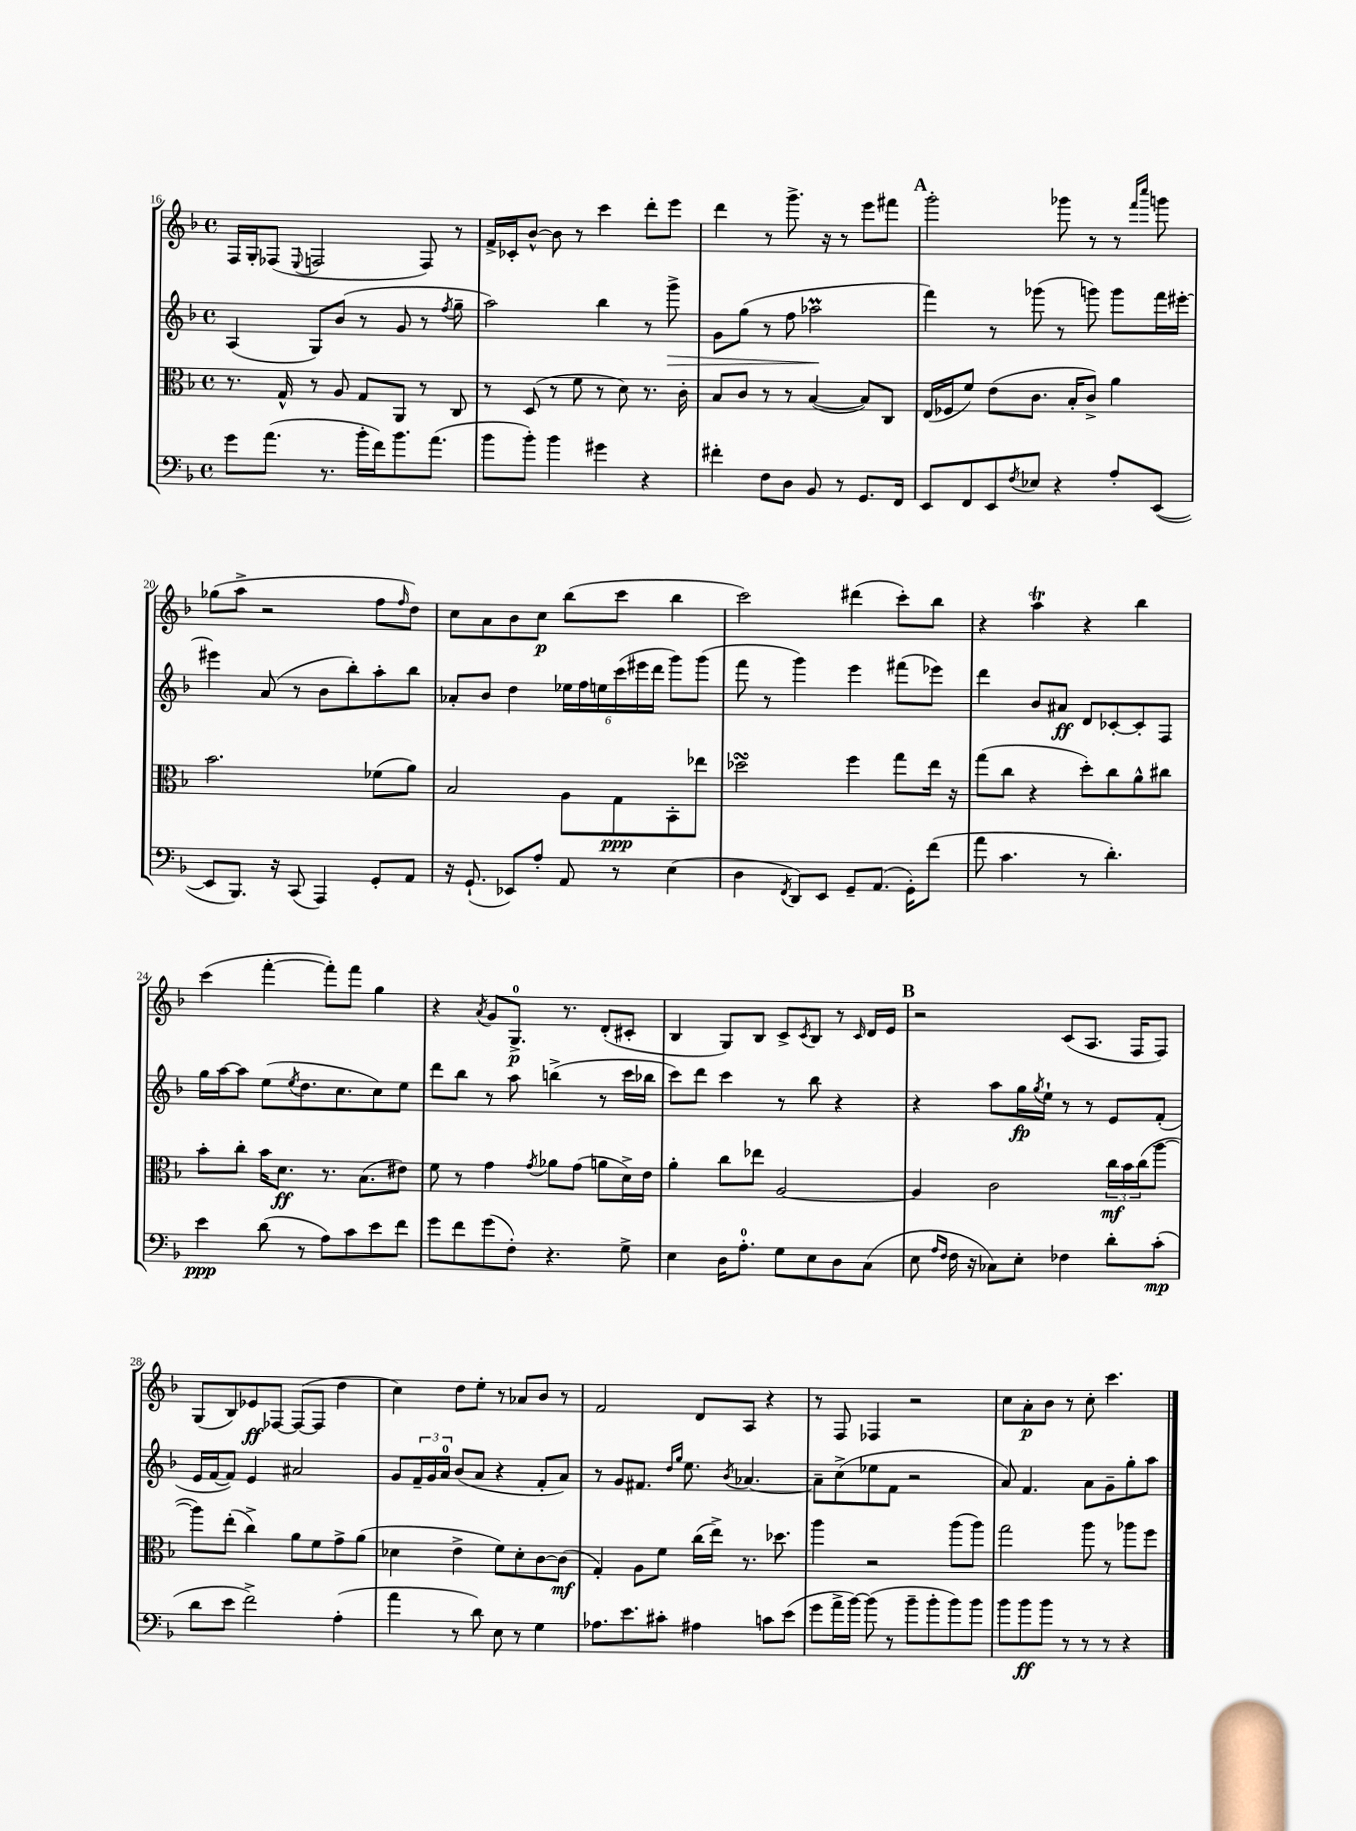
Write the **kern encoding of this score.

**kern	**dynam	**kern	**dynam	**kern	**dynam	**kern	**dynam
*part4	*part4	*part3	*part3	*part2	*part2	*part1	*part1
*staff4	*staff4	*staff3	*staff3	*staff2	*staff2	*staff1	*staff1
*clefF4	*	*clefC3	*	*clefG2	*	*clefG2	*
*k[b-]	*	*k[b-]	*	*k[b-]	*	*k[b-]	*
*M4/4	*	*M4/4	*	*M4/4	*	*M4/4	*
*met(c)	*	*met(c)	*	*met(c)	*	*met(c)	*
=16	=16	=16	=16	=16	=16	=16	=16
8g\L	.	8.r	.	(4A/	.	16F/LL	.
.	.	.	.	.	.	16G'/J	.
(8.a\J	.	.	.	.	.	(8F-X/J	.
.	.	16G^^/	.	.	.	.	.
.	.	.	.	.	.	8qqE/	.
.	.	8r	.	8G/L)	.	2Fn/	.
8.r	.	.	.	.	.	.	.
.	.	8A/	.	(8b-/J	.	.	.
16b-'\LL	.	8G/L	.	8r	.	.	.
16f\J)	.	.	.	.	.	.	.
8.b-\	.	8AA/J	.	8g/	.	.	.
.	.	8r	.	8r	.	8F/)	.
(8.a\J	.	.	.	.	.	.	.
.	.	.	.	8qff/	.	.	.
.	.	8C/	.	8gg~\	.	8r	.
=17	=17	=17	=17	=17	=17	=17	=17
8b-\L	.	8r	.	2aa\)	.	16f^/LL	.
.	.	.	.	.	.	16c-X'/J	.
8b-'\J)	.	(8D/	.	.	.	[8b-^^/J	.
4b-\	.	8r	.	.	.	8b-\]	.
.	.	8f\	.	.	.	8r	.
4g#X\	.	8r	.	4bb-\	.	4ccc\	.
.	.	8d\)	.	.	.	.	.
4r	.	8.r	.	8r	.	8ddd'\L	.
!	!	!	!	!	!LO:HP:b	!	!
.	.	.	.	8ggg^\	>	8eee\J	.
.	.	16c'\	.	.	.	.	.
=18	=18	=18	=18	=18	=18	=18	=18
4f#X'\	.	8B-/L	.	8g\L	.	4ddd\	.
.	.	8c/J	.	(8gg\J	.	.	.
8F\L	.	8r	.	8r	.	8r	.
8D\J	.	8r	.	8ff\	.	8.ggg^\	.
8BB-/	.	([4B-/	.	2aa-XM\	.	.	.
.	.	.	.	.	.	16r	.
8r	.	.	.	.	.	8r	.
8.GG/L	.	8B-/L])	.	.	.	8eee\L	.
.	.	8C/J	.	.	.	8fff#X\J	.
16FF/Jk	.	.	.	.	.	.	.
.	.	.	.	.	]	.	.
!!LO:REH:place=s1:t=A
=19	=19	=19	=19	=19	=19	=19	=19
8EE/L	.	(16E/LL	.	4fff\)	.	2ggg'\	.
.	.	16F-X/J	.	.	.	.	.
8FF/	.	8f/J)	.	.	.	.	.
8EE/	.	(8e\L	.	8r	.	.	.
8qF/	.	.	.	.	.	.	.
8E-X/J	.	8.c\J	.	(8ggg-X\	.	.	.
4r	.	.	.	8r	.	8ggg-X\	.
.	.	16B-'/KL	.	.	.	.	.
.	.	8c^/J)	.	8gggn\)	.	8r	.
8A'/L	.	4a\	.	8ggg\L	.	8r	.
.	.	.	.	.	.	16qqfff/LL	.
.	.	.	.	.	.	16qqcccc/JJ	.
([8EE/J	.	.	.	16fff\L	.	8gggn\	.
.	.	.	.	[16eee#X'\JJ	.	.	.
!!LO:LB:g=z
=20	=20	=20	=20	=20	=20	=20	=20
8EE/L]	.	2.b-\	.	4eee#X\]	.	(8gg-X\L	.
8.BBB-/J)	.	.	.	.	.	8aa^\J	.
.	.	.	.	(8a/	.	2r	.
16r	.	.	.	.	.	.	.
(8CC/	.	.	.	8r	.	.	.
4AAA/)	.	.	.	8b-\L	.	.	.
.	.	.	.	8bb-'\)	.	.	.
8GG'/L	.	(8f-X\L	.	8aa'\	.	8ff\L	.
.	.	.	.	.	.	16qqff/	.
8AA/J	.	8a\J)	.	8bb-\J	.	8dd\J)	.
=21	=21	=21	=21	=21	=21	=21	=21
16r	.	2B-/	.	8a-X'/L	.	8cc\L	.
(8.GG`/	.	.	.	.	.	.	.
.	.	.	.	8b-/J	.	8a\	.
8EE-X/L)	.	.	.	4dd\	.	8b-\	.
8A'/J	.	.	.	.	.	8cc\J	p
8AA/	.	8A\L	.	24ee-X\LL	.	(8bb-\L	.
.	.	.	.	24ff\	.	.	.
.	.	.	.	24een\	.	.	.
8r	.	8G\	ppp	(24ccc\	.	8ccc\J	.
.	.	.	.	24eee#X\	.	.	.
.	.	.	.	24ddd\JJ	.	.	.
(4E\	.	8BB-'\	.	8ggg\L)	.	4bb-\	.
.	.	8ee-X\J	.	(8ggg\J	.	.	.
=22	=22	=22	=22	=22	=22	=22	=22
4D\	.	2dd-XsSSs\	.	8fff\	.	2ccc\)	.
.	.	.	.	8r	.	.	.
8qFF/	.	.	.	.	.	.	.
8DD/L)	.	.	.	4ggg\)	.	.	.
8EE/J	.	.	.	.	.	.	.
8GG~/L	.	4ff\	.	4eee\	.	(4ddd#X\	.
(8.AA/J	.	.	.	.	.	.	.
.	.	8gg\L	.	(8fff#X\L	.	8ccc'\L)	.
16GG'\KL)	.	.	.	.	.	.	.
(8f\J	.	16ee\Jk	.	8eee-X\J)	.	8bb-\J	.
.	.	16r	.	.	.	.	.
=23	=23	=23	=23	=23	=23	=23	=23
8a\	.	(8gg\L	.	4ddd\	.	4r	.
4.c\	.	8cc\J	.	.	.	.	.
.	.	4r	.	8b-/L	.	4aat\	.
.	.	.	.	8a#X/J	ff	.	.
8r	.	8dd'\L)	.	8d/L	.	4r	.
4.d'\)	.	8cc\	.	[8c-X'/	.	.	.
.	.	8a^^\	.	8c-'/]	.	4bb-\	.
.	.	8cc#X\J	.	8F/J	.	.	.
!!LO:LB:g=z
=24	=24	=24	=24	=24	=24	=24	=24
4e\	ppp	8b-'\L	.	16gg\LL	.	(4ccc\	.
.	.	.	.	[16aa\J	.	.	.
.	.	8cc'\J	.	8aa\J]	.	.	.
(8d\	.	16b-\KL	.	(8ee\L	.	[4fff'\	.
.	.	8.d\J	ff	.	.	.	.
.	.	.	.	8qee/	.	.	.
8r	.	.	.	8.dd\	.	.	.
8A\L)	.	8.r	.	.	.	8fff'\L])	.
.	.	.	.	8.cc\	.	.	.
8c\	.	.	.	.	.	8fff\J	.
.	.	(8.B-\L	.	.	.	.	.
8e\	.	.	.	8cc\)	.	4gg\	.
8f\J	.	8e#X\J)	.	8ee\J	.	.	.
=25	=25	=25	=25	=25	=25	=25	=25
8g\L	.	8f\	.	8ddd\L	.	4r	.
8f\	.	8r	.	8bb-\J	.	.	.
.	.	.	.	.	.	8qa/	.
(8g\	.	4g\	.	8r	.	8g/L	.
8F'\J)	.	.	.	8aa\	.	8.G^/J	p
.	.	8qg/	.	.	.	.	.
4.r	.	8a-X\L	.	(4bbn^\	.	.	.
.	.	.	.	.	.	8.r	.
.	.	(8g\J	.	.	.	.	.
.	.	8an\L	.	8r	.	(8d'/L	.
8G^\	.	16d^\L)	.	16ccc\LL	.	8c#X'/J	.
.	.	16e\JJ	.	16bb-X\JJ	.	.	.
=26	=26	=26	=26	=26	=26	=26	=26
4E\	.	4a'\	.	8ccc\L)	.	4B-/	.
.	.	.	.	8ddd\J	.	.	.
16D\KL	.	8cc\L	.	4ccc\	.	8G/L)	.
8.A'\J	.	.	.	.	.	.	.
.	.	8ee-X\J	.	.	.	8B-/J	.
8G\L	.	[2A/	.	8r	.	8c^/L	.
.	.	.	.	.	.	8qc/	.
8E\	.	.	.	8bb-\	.	8B-/J	.
8D\	.	.	.	4r	.	8r	.
.	.	.	.	.	.	16qqc/	.
(8C\J	.	.	.	.	.	16d/LL	.
.	.	.	.	.	.	16e/JJ	.
!!LO:REH:place=s1:t=B
=27	=27	=27	=27	=27	=27	=27	=27
8E\	.	4A/]	.	4r	.	2r	.
16qqA/LL	.	.	.	.	.	.	.
16qqF/JJ	.	.	.	.	.	.	.
16F\	.	.	.	.	.	.	.
16r	.	.	.	.	.	.	.
8C-X\L)	.	2c\	.	8aa\L	.	.	.
8E'\J	.	.	.	16gg\L	fp	.	.
.	.	.	.	8qgg/	.	.	.
.	.	.	.	16ee`\JJ	.	.	.
4F-X\	.	.	.	8r	.	(8c/L	.
.	.	.	.	8r	.	8.A/J	.
8d'\L	.	24cc\LL	mf	8e/L	.	.	.
.	.	24b-\	.	.	.	.	.
.	.	.	.	.	.	16F/KL	.
.	.	(24cc\J	.	.	.	.	.
(8c'\J	mp	[8aa\J	.	(8f'/J	.	8F/J)	.
!!LO:LB:g=z
=28	=28	=28	=28	=28	=28	=28	=28
8d\L	.	8aa\L])	.	16e/LL	.	(8G/L	.
.	.	.	.	[16f/J	.	.	.
8e\J	.	(8ee'\J	.	8f/J])	.	8B-/)	.
2f^\)	.	4cc^\)	.	4e/	.	8e-X/	ff
.	.	.	.	.	.	[8F-X/J	.
.	.	8a\L	.	2a#X/	.	(8F-/L_	.
.	.	8f\	.	.	.	8F-/J]	.
(4A'\	.	8g^\	.	.	.	4dd\	.
.	.	(8a\J	.	.	.	.	.
=29	=29	=29	=29	=29	=29	=29	=29
4a\	.	4d-X\	.	8g/L	.	4cc\)	.
.	.	.	.	24f~/L	.	.	.
.	.	.	.	24g/	.	.	.
.	.	.	.	24a/JJ	.	.	.
8r	.	4e^\	.	(8b-/L	.	8dd\L	.
8d\)	.	.	.	8a/J	.	8ee'\J	.
8E\	.	8f\L)	.	4r	.	8r	.
8r	.	8d-'\	.	.	.	8a-X/L	.
4G\	.	[8c\	.	8f'/L	.	8b-/J	.
.	.	(8c\J]	mf	8a/J)	.	8r	.
=30	=30	=30	=30	=30	=30	=30	=30
8.A-X\L	.	4G'/)	.	8r	.	2f/	.
.	.	.	.	8g/L	.	.	.
8.e\	.	.	.	.	.	.	.
.	.	8A\L	.	8.f#X/J	.	.	.
8c#X'\J	.	8f\J	.	.	.	.	.
.	.	.	.	16qqdd/LL	.	.	.
.	.	.	.	16qqgg/JJ	.	.	.
.	.	.	.	8.ee\	.	.	.
4A#X\	.	(16cc\LL	.	.	.	8d/L	.
.	.	16ee^\JJ)	.	.	.	.	.
.	.	.	.	8qb-/	.	.	.
.	.	8.r	.	[4.a-X/	.	8A/J	.
8cn\L	.	.	.	.	.	4r	.
.	.	8.dd-X\	.	.	.	.	.
(8e\J	.	.	.	.	.	.	.
=31	=31	=31	=31	=31	=31	=31	=31
8g\L	.	4aa\	.	8a-~\L]	.	8r	.
16a^\L	.	.	.	(8cc^\	.	8F/	.
[16b-\JJ)	.	.	.	.	.	.	.
(8b-\]	.	2r	.	8ee-X\	.	4F-X/	.
8r	.	.	.	8f\J	.	.	.
8b-~\L	.	.	.	2r	.	2r	.
8b-'\	.	.	.	.	.	.	.
8b-\)	.	(8aa\L	.	.	.	.	.
8b-\J	.	8aa\J)	.	.	.	.	.
=32	=32	=32	=32	=32	=32	=32	=32
8b-\L	.	2gg\	.	8a/)	.	8cc\L	.
8b-\	ff	.	.	4.f/	.	8a'\	p
8b-\J	.	.	.	.	.	8b-\J	.
8r	.	.	.	.	.	8r	.
8r	.	8aa\	.	8a\L	.	8cc'\	.
8r	.	8r	.	8g~\	.	4.ccc\	.
4r	.	8aa-X\L	.	8gg'\	.	.	.
.	.	8ff\J	.	8aa\J	.	.	.
==	==	==	==	==	==	==	==
*-	*-	*-	*-	*-	*-	*-	*-
